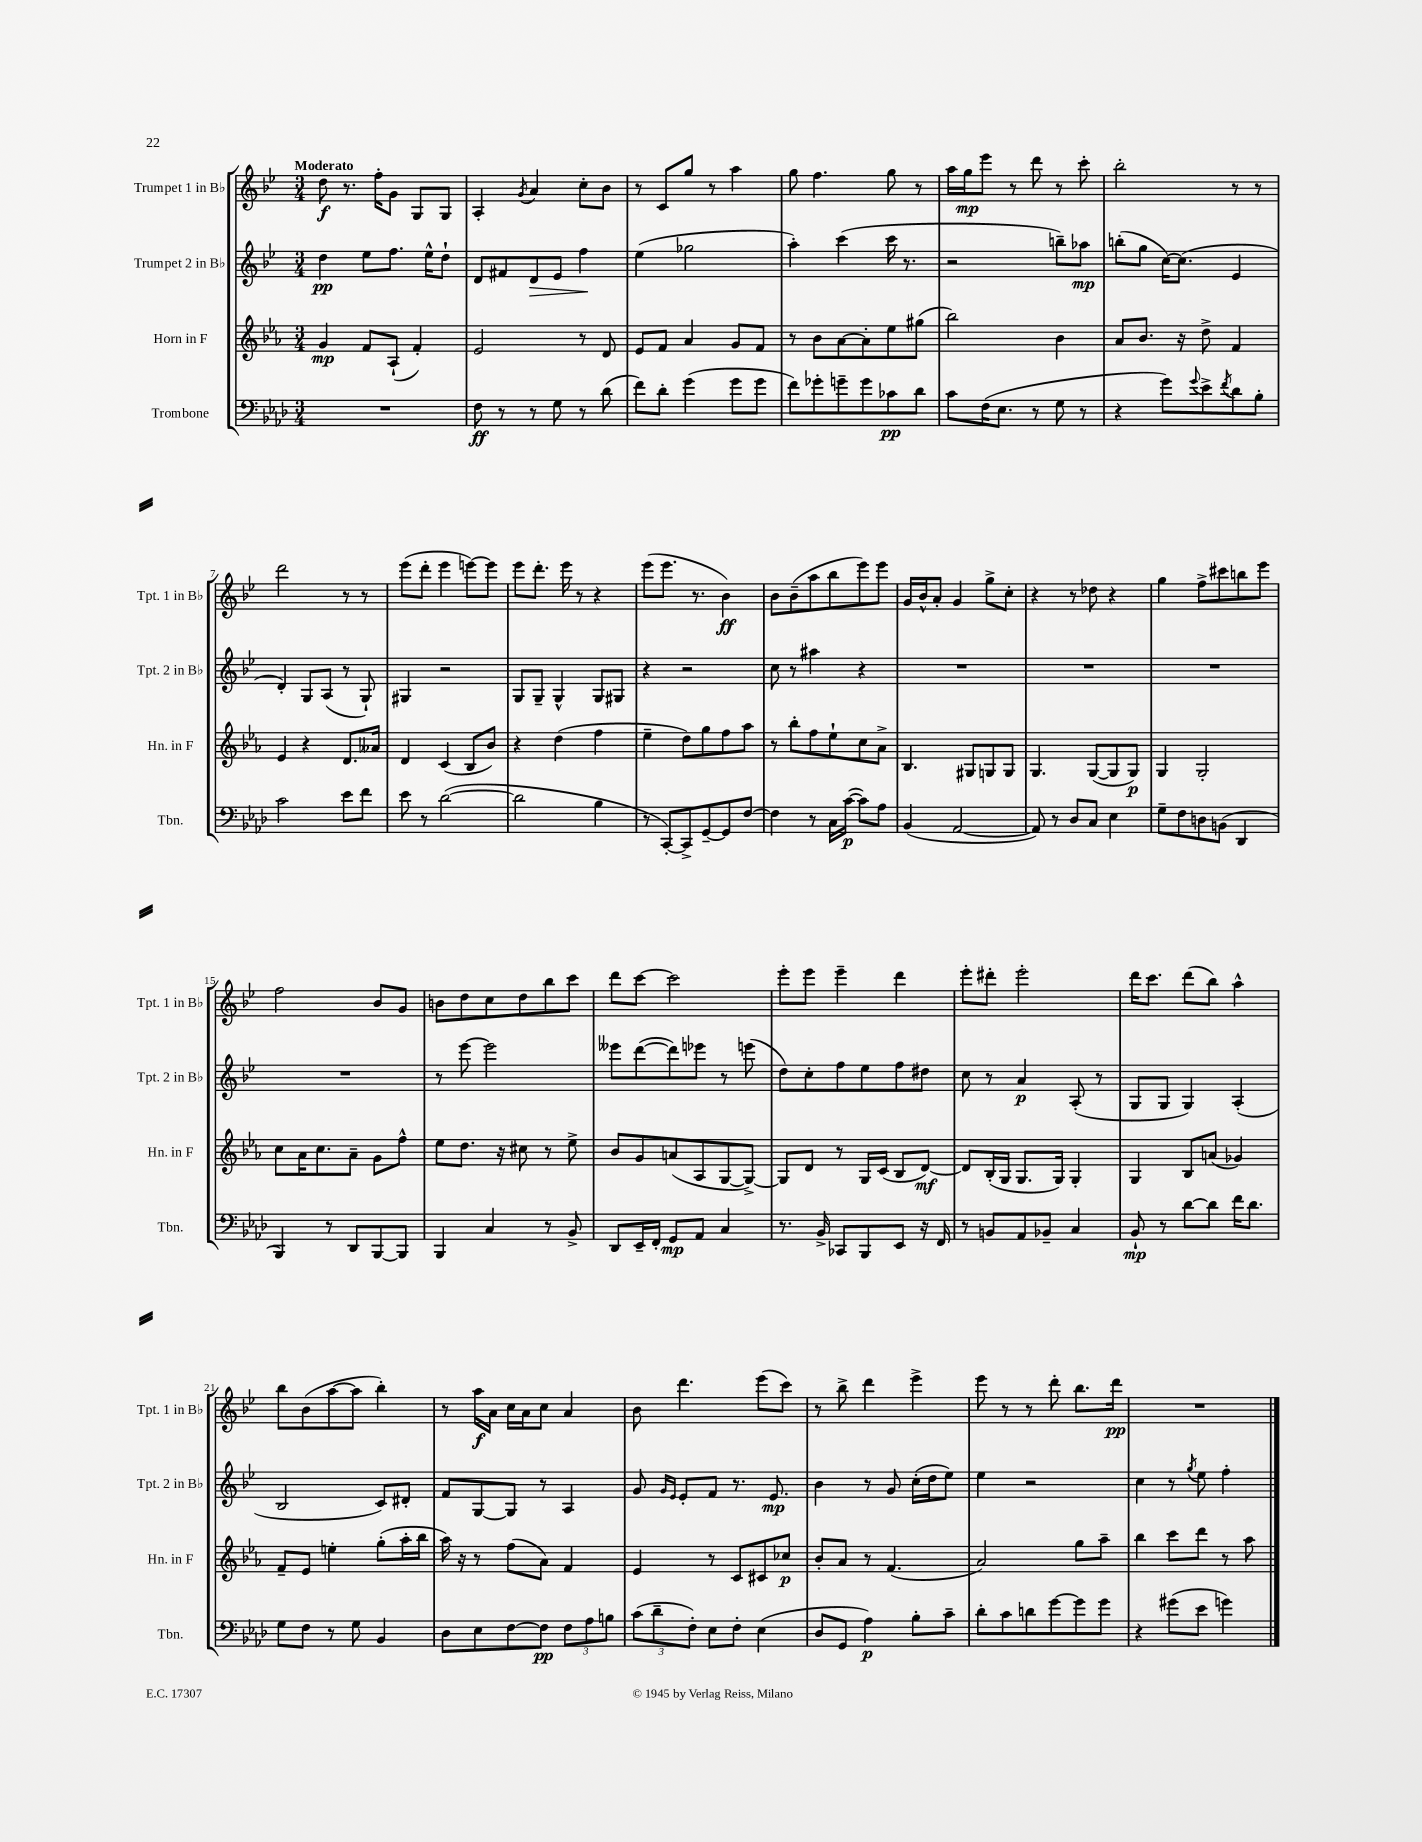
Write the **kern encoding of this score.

**kern	**kern	**kern	**kern
*staff4	*staff3	*staff2	*staff1
*clefF4	*clefG2	*clefG2	*clefG2
*k[b-e-a-d-]	*k[b-e-a-]	*k[b-e-]	*k[b-e-]
*M3/4	*M3/4	*M3/4	*M3/4
2.r	4g	4dd	8dd
.	.	.	8.r
.	8f	8ee-	.
.	.	.	16ff'
.	(8A-`	8.ff	8g
.	4f')	.	8G
.	.	16ee-^^	.
.	.	8dd`	8G
=	=	=	=
8F	2e-	8d	4A'
8r	.	8f#	.
.	.	.	8qg
8r	.	8d	4a
8G	.	8e-	.
8r	8r	4ff	8cc'
(8d-	8d	.	8b-
=	=	=	=
8f)	8e-	(4ee-	8r
8d-'	8f	.	8c
(4g	4a-	2gg-	8gg
.	.	.	8r
8g	8g	.	4aa
8g	8f	.	.
=	=	=	=
8f)	8r	4aa')	8gg
8g-'	8b-	.	4.ff
8g~	[8a-	(4ccc	.
8g	8a-']	.	.
8c-	8ee-	16ccc	8gg
.	.	8.r	.
8d-	(8gg#	.	8r
=	=	=	=
8c	2bb-)	2r	16aa
.	.	.	16gg
(16F	.	.	8eee-
8.E-	.	.	.
.	.	.	8r
8r	.	.	8ddd
8G	4b-	8bb~)	8r
8r	.	8aa-	8ccc'
=	=	=	=
4r	8a-	(8bb'	2bb-'
.	8.b-	8gg	.
8g)	.	[16cc)	.
.	16r	(8.cc]	.
8qqg	.	.	.
8e-^	8dd^	.	.
8qf	.	.	.
8d-	4f	4e-	8r
8B-'	.	.	8r
=	=	=	=
2c	4e-	4d')	2ddd
.	4r	8G	.
.	.	(8A	.
8e-	8.d	8r	8r
8f	.	8G`)	8r
.	16a--	.	.
=	=	=	=
8e-	4d	4G#	(8eee-
8r	.	.	8ddd'
([2d-	(4c	2r	4eee-
.	8B-	.	[8eee)
.	8b-)	.	8eee]
=	=	=	=
2d-]	4r	8G	8eee-
.	.	8G~	8.ddd'
.	(4dd	4G^^	.
.	.	.	16eee-
.	.	.	8r
4B-	4ff	8G	4r
.	.	8G#	.
=	=	=	=
8r	4ee-~	4r	(8eee-
[8CC')	.	.	8.eee-
8CC^]	8dd)	2r	.
.	.	.	8.r
[8GG~	8gg	.	.
8GG]	8ff	.	4b-)
[8F	8aa-	.	.
=	=	=	=
4F]	8r	8cc	8b-
.	8bb-'	8r	(8b-~
8r	8ff	4aa#	8aa
16C	8ee-`	.	8bb-
([16c	.	.	.
8c])	8cc	4r	8eee-)
8A-	8a-^	.	8eee-
=	=	=	=
(4BB-	4.B-	2.r	16g
.	.	.	16b-^^
.	.	.	8a'
[2AA-	.	.	4g
.	8G#	.	.
.	8G	.	8gg^
.	8G	.	8cc'
=	=	=	=
8AA-])	4.G	2.r	4r
8r	.	.	.
8D-	.	.	8r
8C	([8G	.	8dd-
4E-	8G]	.	4r
.	8G)	.	.
=	=	=	=
8G~	4G	2.r	4gg
8F	.	.	.
8D	2G'	.	8ff^
(8BB	.	.	8ccc#
4DD-	.	.	8bb
.	.	.	8eee-
=	=	=	=
4BBB-)	8cc	2.r	2ff
.	16a-	.	.
.	8.cc	.	.
8r	.	.	.
8DD-	8a-~	.	.
[8BBB-	8g	.	8b-
8BBB-]	8ff^^	.	8g
=	=	=	=
4BBB-	8ee-	8r	8b
.	8.dd	[8eee-	8dd
4C	.	2eee-]	8cc
.	16r	.	.
.	8cc#	.	8dd
8r	8r	.	8bb-
8BB-^	8ee-^	.	8ccc
=	=	=	=
8DD-	8b-	8eee--	8ddd
16EE-~	8g	([8ddd	[8ccc
16FF'	.	.	.
8GG	(8a	8ddd])	2ccc]
8AA-	8A-	8eee-	.
4C	[8G	8r	.
.	8G^_)	(8eee	.
=	=	=	=
8.r	8G]	8dd)	8eee-'
.	8d	8cc'	8eee-
16BB-^	.	.	.
8CC-	8r	8ff	4eee-~
8BBB-	16G	8ee-	.
.	(16c	.	.
8EE-	8B-	8ff	4ddd
16r	[8d)	8dd#	.
16FF	.	.	.
=	=	=	=
8r	8d]	8cc	8eee-'
8BB	(16B-'	8r	8ddd#'
.	16G	.	.
8AA-	8.G	4a	2eee-'
8BB-~	.	.	.
.	16G)	.	.
4C	4G'	(8A'	.
.	.	8r	.
=	=	=	=
8BB-`	4G	8G	16ddd
.	.	.	8.ccc
8r	.	8G	.
[8d-	8B-	4G)	(8ddd
8d-]	(8a	.	8bb-)
16f	4g-)	(4A'	4aa^^
8.d-	.	.	.
=	=	=	=
8G	8f~	2B-	8bb-
8F	8e-	.	(8b-
8r	4ee'	.	[8aa
8G	.	.	8aa]
4BB-	(8gg'	8c)	4bb-')
.	16aa-'	8d#'	.
.	16bb-	.	.
=	=	=	=
8D-	16aa-)	8f	8r
.	16r	.	.
8E-	8r	[8G	16aa
.	.	.	16a
[8F	(8ff	8G]	16cc
.	.	.	16a
8F]	8a-)	8r	8cc
12F	4f	4A	4a
12A-	.	.	.
12B	.	.	.
=	=	=	=
(12c	4e-	8g	8b-
12d-~	.	.	.
.	.	16qqg	.
.	.	16qqe-	.
.	.	8e-'	4.ddd
12F')	.	.	.
8E-	8r	8f	.
8F'	8c	8.r	.
(4E-	8c#	.	(8eee-
.	.	8.e-	.
.	8cc-	.	8ccc)
=	=	=	=
8D-	8b-'	4b-	8r
8GG	8a-	.	8bb-^
4A-)	8r	8r	4ddd
.	(4.f	8g	.
8B-'	.	(16cc'	4eee-^
.	.	16dd	.
8c~	.	8ee-)	.
=	=	=	=
8d-'	2a-)	4ee-	8eee-
8c	.	.	8r
8d	.	2r	8r
[8g	.	.	8ddd'
8g]	8gg	.	8.bb-
8g	8aa-~	.	.
.	.	.	16ddd
=	=	=	=
4r	4bb-	4cc	2.r
(8g#	8ccc	8r	.
.	.	8qgg	.
8e-	8ddd	8ee-	.
4g)	8r	4ff'	.
.	8aa-	.	.
==	==	==	==
*-	*-	*-	*-
